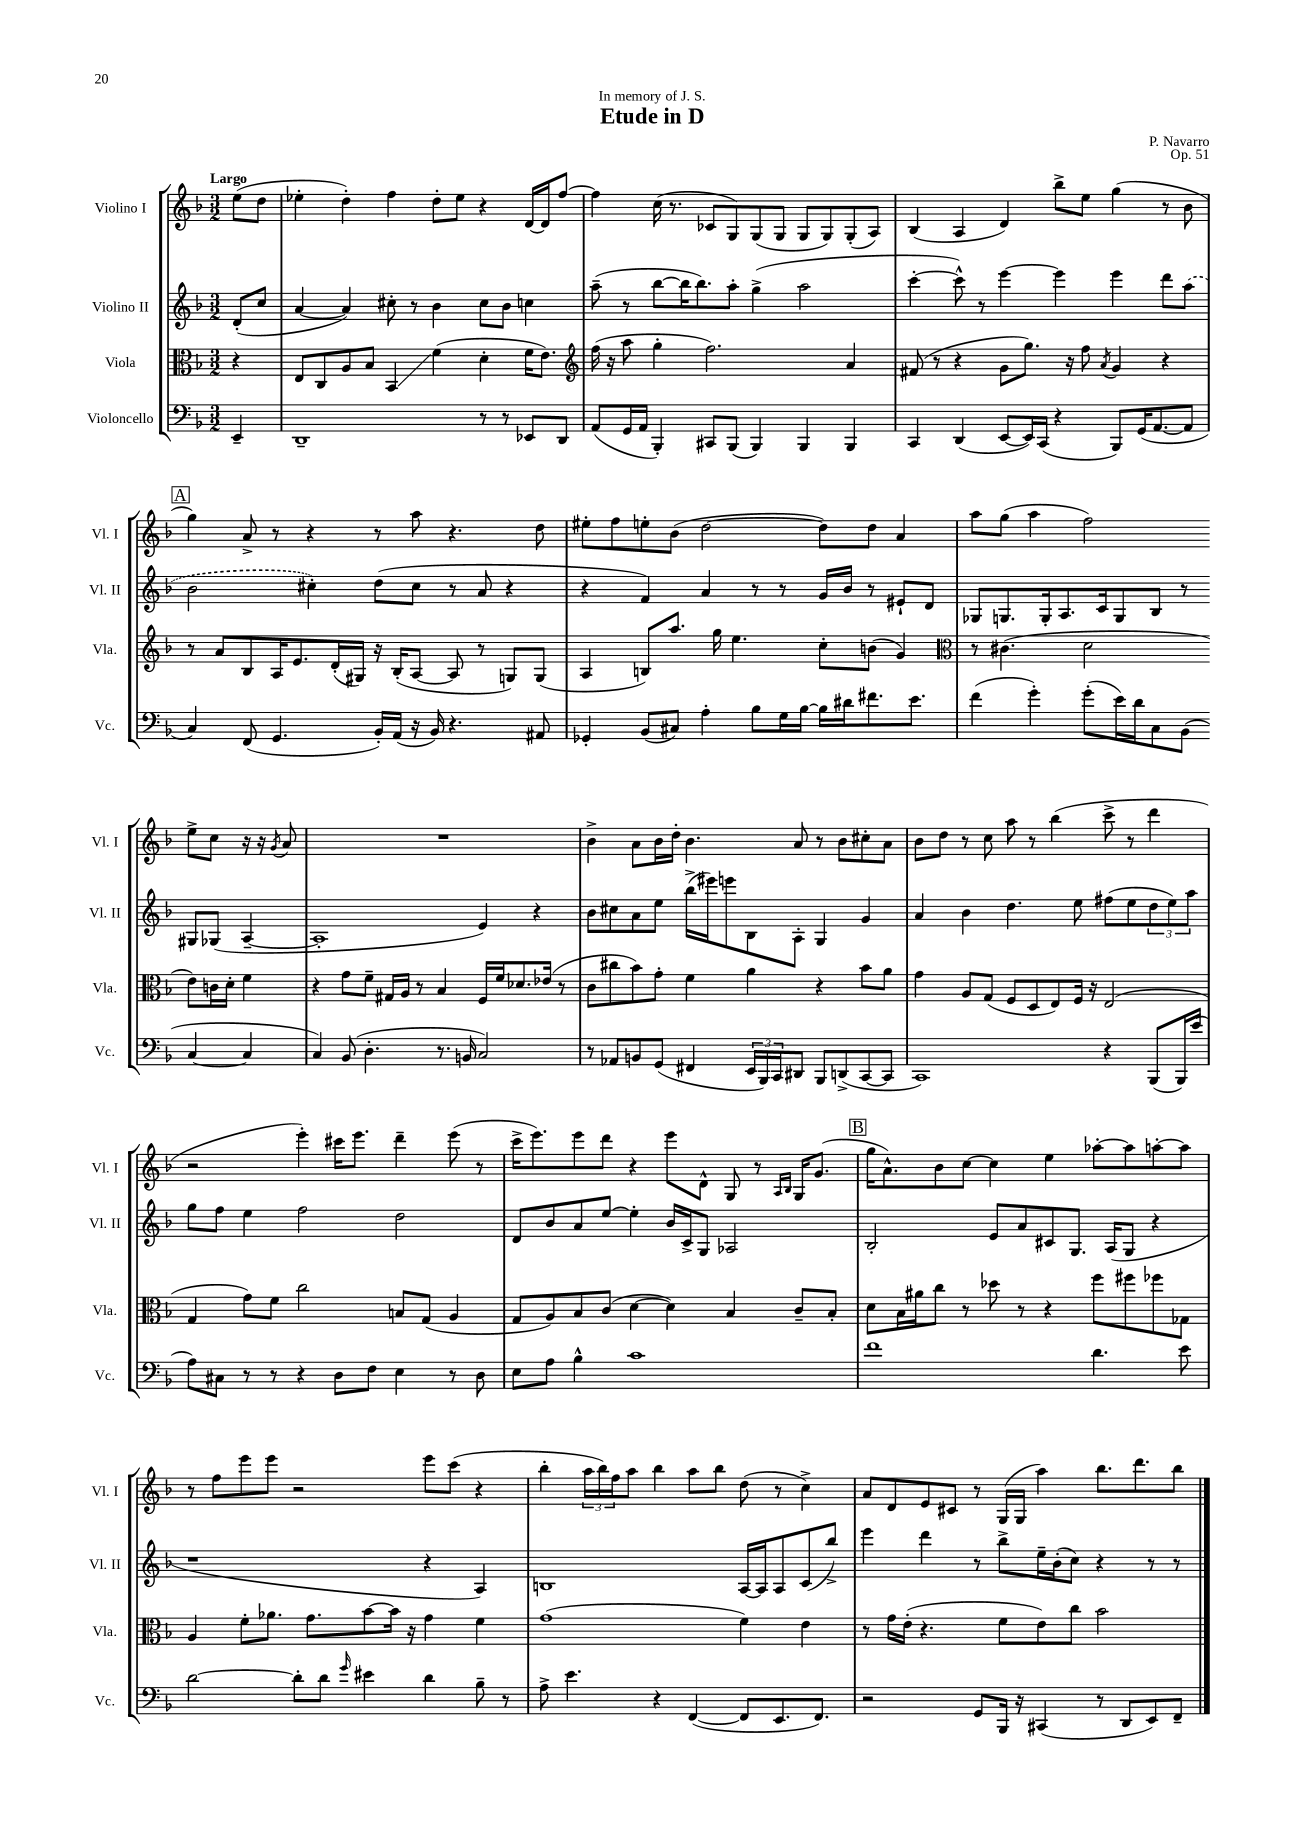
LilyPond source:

\header { title = "Etude in D" composer = "P. Navarro" dedication = "In memory of J. S." opus = "Op. 51" }
<<
\new StaffGroup <<
\new Staff = "s0" \with { instrumentName = "Violino I" shortInstrumentName = "Vl. I" } {
    \clef treble \key f \major \numericTimeSignature \time 3/2 \partial 4 \tempo "Largo"
    e''8( d''8 |
    ees''4-. d''4-.) f''4 d''8-. ees''8 r4 d'16~ d'16 f''8~ |
    f''4 c''16( r8. ces'8 g8) g8( g8 g8 g8) g8-.( a8) |
    bes4( a4 d'4) bes''8-> e''8 g''4( r8 bes'8 |
    \mark \markup { \box "A" } g''4) a'8-> r8 r4 r8 a''8 r4. d''8 |
    eis''8-. f''8 e''8-. bes'8( d''2~ d''8) d''8 a'4 |
    a''8 g''8( a''4 f''2) e''8-> c''8 r16 r16 \acciaccatura { g'8 } a'8 |
    R1. |
    bes'4-> a'8 bes'16 d''16-. bes'4. a'8 r8 bes'8 cis''8-. a'8 |
    bes'8 d''8 r8 c''8 a''8 r8 bes''4( c'''8-> r8 d'''4 |
    r2 e'''4-.) cis'''16 e'''8. d'''4-- e'''8( r8 |
    c'''16-> e'''8.) e'''8 d'''8 r4 e'''8 d'8-^ g8 r8 \grace { a16 bes16 } g16 g'8.( |
    \mark \markup { \box "B" } g''16 a'8.-^) bes'8 c''8~ c''4 e''4 aes''8~-. aes''8 a''8~-. a''8 |
    r8 f''8 e'''8 e'''8 r2 e'''8 c'''8( r4 |
    bes''4-. \tuplet 3/2 { a''16 bes''16) f''16 } a''8 bes''4 a''8 bes''8 d''8( r8 c''4->) |
    a'8 d'8 e'8 cis'8 r8 g16( g16 a''4) bes''8. d'''8. bes''8 \bar "|." |
}
\new Staff = "s1" \with { instrumentName = "Violino II" shortInstrumentName = "Vl. II" } {
    \clef treble \key f \major \numericTimeSignature \time 3/2 \partial 4
    d'8-.( c''8 |
    a'4~ a'4) cis''8-. r8 bes'4 cis''8 bes'8 c''4 |
    a''8--( r8 bes''8~ bes''16 bes''8.) a''8-. g''4->( a''2 |
    c'''4~-. c'''8-^) r8 e'''4~ e'''4 e'''4 d'''8 \once \slurDashed a''8( |
    \mark \markup { \box "A" } bes'2 cis''4-.) d''8( cis''8 r8 a'8 r4 |
    r4 f'4) a'4 r8 r8 g'16 bes'16 r8 eis'8-! d'8 |
    ges8 g8. g16-. a8. c'16 g8 bes8 r8 gis8 ges8( a4~-- |
    a1-. e'4) r4 |
    bes'8 cis''8 a'8 e''8 bes''16->( eis'''16) e'''8 bes8 a8-. g4 g'4 |
    a'4 bes'4 d''4. e''8 fis''8( e''8 \tuplet 3/2 { d''8 e''8) a''8 } |
    g''8 f''8 e''4 f''2 d''2 |
    d'8 bes'8 a'8 e''8~ e''4-. bes'16 c'16-> g8 aes2 |
    \mark \markup { \box "B" } bes2-. e'8 a'8 cis'8 g8. a16( g8 r4 |
    r1 r4 a4) |
    b1 a16~ a16 a8 c'8( bes''8->) |
    e'''4 d'''4 r8 bes''8-> e''16-- bes'16-.( c''8) r4 r8 r8 \bar "|." |
}
\new Staff = "s2" \with { instrumentName = "Viola" shortInstrumentName = "Vla." } {
    \clef alto \key f \major \numericTimeSignature \time 3/2 \partial 4
    r4 |
    e8 c8 a8 bes8 bes,4\glissando f'4( d'4-. f'16 e'8.) |
    \clef treble f''16( r16 a''8 g''4-. f''2.) a'4 |
    fis'8( r8 r4 g'8 g''8.) r16 f''8 \acciaccatura { a'8 } g'4 r4 |
    \mark \markup { \box "A" } r8 a'8 bes8 a16 e'8. d'16-.( gis16) r16 bes16-.( a8~ a8 r8 g8) g8( |
    a4 b8) a''8. g''16 e''4. c''8-. b'8( g'4) |
    \clef alto r8 cis'4.( d'2 e'8) c'16 d'16-. f'4 |
    r4 g'8 f'8-- gis16 a16 r8 bes4 f16 f'16 des'8. ees'16( r8 |
    c'8 cis''8 bes'8) g'8-. f'4 a'4 r4 bes'8 a'8 |
    g'4 a8 g8( f8 d8 e8) f16 r16 e2( |
    g4 g'8) f'8 c''2 b8 g8( a4 |
    g8 a8) bes8 c'8( d'4~ d'4) bes4 c'8-- bes8-. |
    \mark \markup { \box "B" } d'8 bes16 ais'16 c''8 r8 des''8 r8 r4 f''8 fis''8 fes''8 ges8 |
    a4 f'8-. aes'8. g'8. bes'8~ bes'16 r16 g'4 f'4 |
    g'1( f'4) e'4 |
    r8 g'16 e'16-.( r4. f'8 e'8) c''8 bes'2 \bar "|." |
}
\new Staff = "s3" \with { instrumentName = "Violoncello" shortInstrumentName = "Vc." } {
    \clef bass \key f \major \numericTimeSignature \time 3/2 \partial 4
    e,4-- |
    d,1-- r8 r8 ees,8 d,8 |
    a,8( g,16 a,16 bes,,4-.) cis,8 bes,,8( bes,,4) bes,,4 bes,,4 |
    c,4 d,4( e,8~ e,16) c,16( r4 bes,,8) g,16( a,8.~ a,8 |
    \mark \markup { \box "A" } c4) f,8( g,4. bes,16-.) a,16( r16 bes,16) r4. ais,8 |
    ges,4-. bes,8( cis8) a4-. bes8 g16 bes16~ bes16 dis'16 fis'8. e'8. |
    f'4( g'4-.) g'8-.( e'16) d'16 c8 bes,8( c4~ c4 |
    c4) bes,8( d4.-. r8. b,16 c2) |
    r8 aes,8 b,8 g,8( fis,4 \tuplet 3/2 { e,16 bes,,16) c,16 } dis,8 bes,,8 d,8->( c,8~ c,8 |
    c,1) r4 bes,,8( bes,,16) e'16( |
    a8) cis8 r8 r8 r4 d8 f8 e4 r8 d8 |
    e8 a8 bes4-^ c'1 |
    \mark \markup { \box "B" } f'1 d'4. e'8 |
    d'2~ d'8-. d'8 \grace { g'16 } eis'4 d'4 bes8-- r8 |
    a8-> e'4. r4 f,4~( f,8 e,8. f,8.) |
    r2 g,8 bes,,16 r16 cis,4( r8 d,8 e,8) f,8-- \bar "|." |
}
>>
>>
\layout { \context { \Score \remove "Bar_number_engraver" } }
